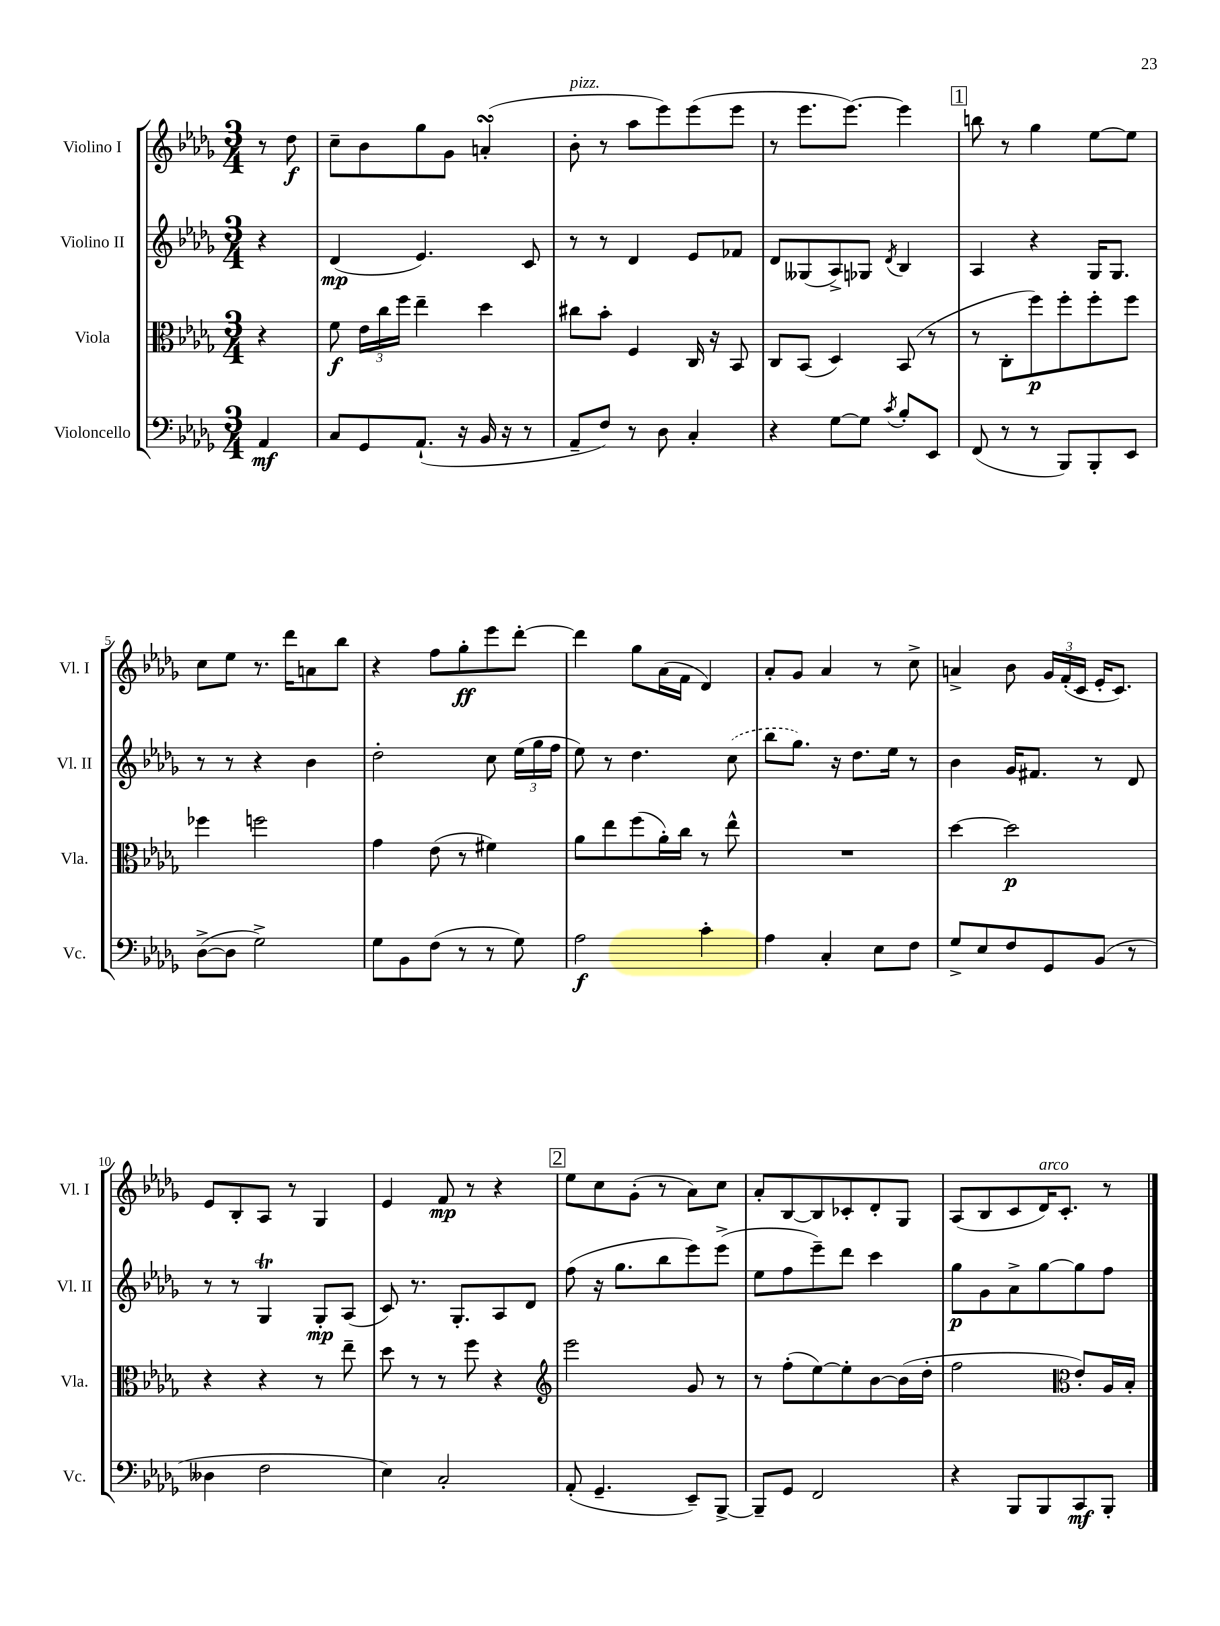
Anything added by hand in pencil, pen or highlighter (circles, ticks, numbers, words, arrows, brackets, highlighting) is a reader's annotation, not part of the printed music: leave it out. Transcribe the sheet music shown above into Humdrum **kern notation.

**kern	**dynam	**kern	**dynam	**kern	**dynam	**kern	**dynam
*part4	*part4	*part3	*part3	*part2	*part2	*part1	*part1
*staff4	*staff4	*staff3	*staff3	*staff2	*staff2	*staff1	*staff1
*I"Violoncello	*	*I"Viola	*	*I"Violino II	*	*I"Violino I	*
*I'Vc.	*	*I'Vla.	*	*I'Vl. II	*	*I'Vl. I	*
*clefF4	*	*clefC3	*	*clefG2	*	*clefG2	*
*k[b-e-a-d-g-]	*	*k[b-e-a-d-g-]	*	*k[b-e-a-d-g-]	*	*k[b-e-a-d-g-]	*
*M3/4	*	*M3/4	*	*M3/4	*	*M3/4	*
=	=	=	=	=	=	=	=
4AA-/	mf	4r	.	4r	.	8r	.
.	.	.	.	.	.	8dd-\	f
=1	=1	=1	=1	=1	=1	=1	=1
8C/L	.	8f\	f	(4d-/	mp	8cc~\L	.
8GG-/	.	24e-\LL	.	.	.	8b-\	.
.	.	24cc\	.	.	.	.	.
.	.	24ff\JJ	.	.	.	.	.
(8.AA-`/J	.	4ee-~\	.	4.e-/)	.	8gg-\	.
.	.	.	.	.	.	8g-\J	.
16r	.	.	.	.	.	.	.
16BB-/	.	4dd-\	.	.	.	(4ansSsS'/	.
16r	.	.	.	.	.	.	.
8r	.	.	.	8c/	.	.	.
=2	=2	=2	=2	=2	=2	=2	=2
!	!	!	!	!	!	!LO:TX:a:i:t=pizz.	!
8AA-~/L	.	8cc#X\L	.	8r	.	8b-'\	.
8F/J)	.	8b-'\J	.	8r	.	8r	.
8r	.	4F/	.	4d-/	.	8aa-\L	.
8D-\	.	.	.	.	.	8eee-\)	.
4C'/	.	16C/	.	8e-/L	.	(8eee-\	.
.	.	16r	.	.	.	.	.
.	.	8BB-/	.	8f-X/J	.	8eee-\J	.
=3	=3	=3	=3	=3	=3	=3	=3
4r	.	8C/L	.	8d-/L	.	8r	.
.	.	(8BB-/J	.	(8G--X/	.	8.eee-\L	.
[8G-\L	.	4D-/)	.	8A-^/)	.	.	.
.	.	.	.	.	.	[8.eee-\J)	.
8G-\J]	.	.	.	8G-X/J	.	.	.
8qc/	.	.	.	8qd-/	.	.	.
8B-'/L	.	(8BB-/	.	4B-/	.	4eee-\]	.
8EE-/J	.	8r	.	.	.	.	.
!!LO:REH:place=s1:t=1
=4	=4	=4	=4	=4	=4	=4	=4
(8FF/	.	8r	.	4A-/	.	8bbn\	.
8r	.	8C'\L	.	.	.	8r	.
8r	.	8ff\)	p	4r	.	4gg-\	.
8BBB-/L)	.	8ff'\	.	.	.	.	.
8BBB-'/	.	8ff'\	.	16G-/KL	.	[8ee-\L	.
.	.	.	.	8.G-/J	.	.	.
8EE-/J	.	8ff\J	.	.	.	8ee-\J]	.
!!LO:LB:g=z
=5	=5	=5	=5	=5	=5	=5	=5
([8D-^\L	.	4ff-X\	.	8r	.	8cc\L	.
8D-\J]	.	.	.	8r	.	8ee-\J	.
2G-^\)	.	2ffn\	.	4r	.	8.r	.
.	.	.	.	.	.	16ddd-\KL	.
.	.	.	.	4b-\	.	8an\	.
.	.	.	.	.	.	8bb-\J	.
=6	=6	=6	=6	=6	=6	=6	=6
8G-\L	.	4g-\	.	2dd-'\	.	4r	.
8BB-\	.	.	.	.	.	.	.
(8F\J	.	(8e-\	.	.	.	8ff\L	.
8r	.	8r	.	.	.	8gg-'\	ff
8r	.	4f#X\)	.	8cc\	.	8eee-\	.
8G-\)	.	.	.	(24ee-\LL	.	[8ddd-'\J	.
.	.	.	.	24gg-\	.	.	.
.	.	.	.	24ff\JJ	.	.	.
=7	=7	=7	=7	=7	=7	=7	=7
2A-\	f	8a-\L	.	8ee-\)	.	4ddd-\]	.
.	.	8ee-\	.	8r	.	.	.
.	.	(8ff\	.	4.dd-\	.	8gg-\L	.
.	.	16a-'\L)	.	.	.	(16a-\L	.
.	.	16cc\JJ	.	.	.	16f\JJ	.
4c'\	.	8r	.	.	.	4d-/)	.
.	.	8ee-^^\	.	(8cc\	.	.	.
=8	=8	=8	=8	=8	=8	=8	=8
4A-\	.	2.r	.	8bb-\L	.	8a-'/L	.
.	.	.	.	8.gg-\J)	.	8g-/J	.
4C'/	.	.	.	.	.	4a-/	.
.	.	.	.	16r	.	.	.
.	.	.	.	8.dd-\L	.	.	.
8E-\L	.	.	.	.	.	8r	.
.	.	.	.	16ee-\Jk	.	.	.
8F\J	.	.	.	8r	.	8cc^\	.
=9	=9	=9	=9	=9	=9	=9	=9
8G-^/L	.	[4dd-\	.	4b-\	.	4an^/	.
8E-/	.	.	.	.	.	.	.
8F/	.	2dd-\]	p	16g-/KL	.	8b-\	.
.	.	.	.	8.f#X/J	.	.	.
8GG-/	.	.	.	.	.	24g-/LL	.
.	.	.	.	.	.	(24f'/	.
.	.	.	.	.	.	24c/JJ	.
(8BB-/J	.	.	.	8r	.	16e-'/KL	.
.	.	.	.	.	.	8.c/J)	.
8r	.	.	.	8d-/	.	.	.
!!LO:LB:g=z
=10	=10	=10	=10	=10	=10	=10	=10
4D--X\	.	4r	.	8r	.	8e-/L	.
.	.	.	.	8r	.	8B-'/	.
2F\	.	4r	.	4G-T/	.	8A-/J	.
.	.	.	.	.	.	8r	.
.	.	8r	.	8G-'/L	mp	4G-/	.
.	.	8ee-~\	.	(8A-/J	.	.	.
=11	=11	=11	=11	=11	=11	=11	=11
4E-\)	.	8dd-\	.	8c/)	.	4e-/	.
.	.	8r	.	8.r	.	.	.
2C'/	.	8r	.	.	.	8f/	mp
.	.	.	.	8.G-'/L	.	.	.
.	.	8ff\	.	.	.	8r	.
.	.	4r	.	8A-/	.	4r	.
.	.	.	.	8d-/J	.	.	.
!!LO:REH:place=s1:t=2
=12	=12	=12	=12	=12	=12	=12	=12
*	*	*clefG2	*	*	*	*	*
(8AA-'/	.	2eee-\	.	(8ff\	.	8ee-\L	.
4.GG-~/	.	.	.	16r	.	8cc\	.
.	.	.	.	8.gg-\L	.	.	.
.	.	.	.	.	.	(8g-'\J	.
.	.	.	.	8bb-\	.	8r	.
8EE-~/L)	.	8g-/	.	8eee-\)	.	8a-\L)	.
[8BBB-^/J	.	8r	.	(8eee-^\J	.	8cc\J	.
=13	=13	=13	=13	=13	=13	=13	=13
8BBB-~/L]	.	8r	.	8ee-\L	.	8a-'/L	.
8GG-/J	.	(8ff'\L	.	8ff\	.	[8B-/	.
2FF/	.	[8ee-\)	.	8eee-~\)	.	8B-/]	.
.	.	8ee-'\]	.	8ddd-\J	.	8c-X'/	.
.	.	[8b-\	.	4ccc\	.	8d-'/	.
.	.	(16b-\L]	.	.	.	8G-/J	.
.	.	16dd-'\JJ	.	.	.	.	.
=14	=14	=14	=14	=14	=14	=14	=14
4r	.	2ff\	.	8gg-\L	p	(8A-/L	.
.	.	.	.	8g-\	.	8B-/	.
8BBB-/L	.	.	.	8a-^\	.	8c/	.
!	!	!	!	!	!	!LO:TX:a:i:t=arco	!
8BBB-/	.	.	.	[8gg-\	.	16d-/K)	.
.	.	.	.	.	.	8.c'/J	.
*	*	*clefC3	*	*	*	*	*
8CC/	mf	8e-'/L)	.	8gg-\]	.	.	.
8BBB-'/J	.	16A-/L	.	8ff\J	.	8r	.
.	.	16B-'/JJ	.	.	.	.	.
==	==	==	==	==	==	==	==
*-	*-	*-	*-	*-	*-	*-	*-
